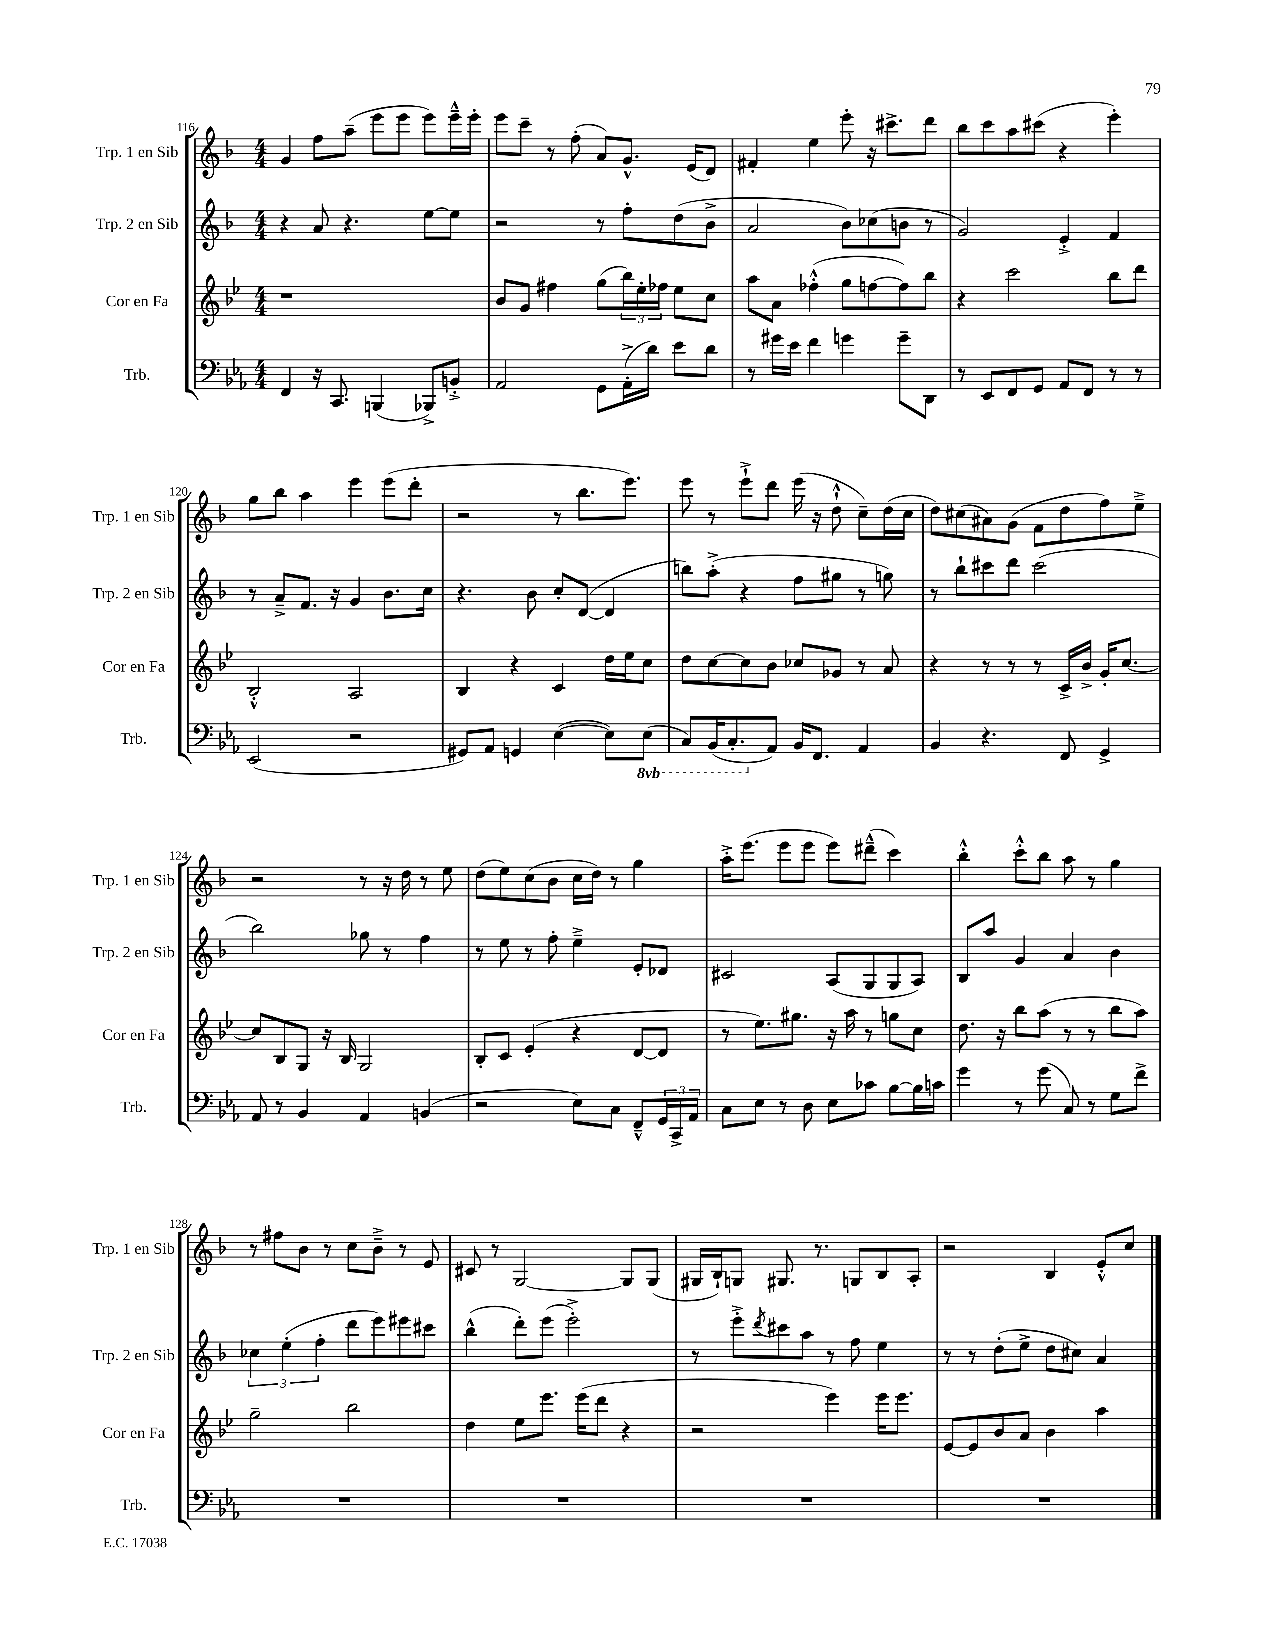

**kern	**kern	**kern	**kern
*staff4	*staff3	*staff2	*staff1
*clefF4	*clefG2	*clefG2	*clefG2
*k[b-e-a-]	*k[b-e-]	*k[b-]	*k[b-]
*M4/4	*M4/4	*M4/4	*M4/4
4FF	1r	4r	4g
16r	.	8a	8ff
8.CC	.	.	.
.	.	4.r	(8aa~
(4BBB	.	.	8eee
.	.	.	8eee
8BBB-^)	.	[8ee	8eee)
8BB'^	.	8ee]	16eee~^^
.	.	.	16eee'
=	=	=	=
2AA-	8b-	2r	8eee
.	8g	.	8ccc~
.	4ff#	.	8r
.	.	.	(8ff'
8GG	(8gg	8r	8a)
(16AA-'^	24bb-)	8ff'	8.g^^
.	24ee-'	.	.
16d)	.	.	.
.	24ff-	.	.
8e-	8ee-	(8dd	.
.	.	.	(16e
8d	8cc	8b-^	8d)
=	=	=	=
8r	8aa	2a	4f#'
16g#	8a	.	.
16e-	.	.	.
4f	(4ff-'^^	.	4ee
4g	8gg	8b-)	8eee'
.	[8ff	(8cc-	16r
.	.	.	8.ccc#^
8g~	8ff])	8b	.
8DD	8bb-	8r	8ddd
=	=	=	=
8r	4r	2g)	8bb-
8EE-	.	.	8ccc
8FF	2ccc	.	8aa
8GG	.	.	(8ccc#
8AA-	.	4e'^	4r
8FF	.	.	.
8r	8bb-	4f	4eee')
8r	8ddd	.	.
=	=	=	=
(2EE-	2B-'^^	8r	8gg
.	.	8a~^	8bb-
.	.	8.f	4aa
.	.	16r	.
2r	2A	4g	4eee
.	.	8.b-	(8eee
.	.	.	8ddd'
.	.	16cc	.
=	=	=	=
8GG#)	4B-	4.r	2r
8AA-	.	.	.
4GG	4r	.	.
.	.	8b-	.
([4E-	4c	8cc'	8r
.	.	([8d	8.bb-
8E-])	16dd	4d]	.
.	16ee-	.	8.eee)
(8EE-	8cc	.	.
=	=	=	=
8CC)	8dd	8bb)	8eee
(16BBB-	[8cc	(8aa'^	8r
8.CC'	.	.	.
.	8cc]	4r	8eee`^
8AA-)	8b-	.	8ddd
16BB-	8cc-	8ff	(16eee
8.FF	.	.	16r
.	8g-	8gg#	8dd`^^
4AA-	8r	8r	8cc~)
.	8a	8gg)	(16dd
.	.	.	16cc
=	=	=	=
4BB-	4r	8r	8dd)
.	.	8bb-`	(8cc#
4.r	8r	8ccc#	8a#)
.	8r	8ddd	(8g
.	8r	(2ccc#	8f
8FF	16c^	.	8dd
.	16b-^	.	.
4GG^	16g'	.	8ff)
.	[8.cc	.	.
.	.	.	8ee~^
=	=	=	=
8AA-	8cc]	2bb-)	2r
8r	8B-	.	.
4BB-	8G	.	.
.	16r	.	.
.	16B-	.	.
4AA-	2G	8gg-	8r
.	.	8r	16r
.	.	.	16dd
(4BB	.	4ff	8r
.	.	.	8ee
=	=	=	=
2r	8B-'	8r	(8dd
.	8c	8ee	8ee)
.	(4e-'	8r	(8cc
.	.	8ff'	8b-
8E-)	4r	4ee~^	16cc
.	.	.	16dd)
8C	.	.	8r
8FF~^^	[8d	8e'	4gg
24GG	8d]	8d-	.
24CC^	.	.	.
24AA-	.	.	.
=	=	=	=
8C	8r	2c#	16aa'^
.	.	.	(8.eee
8E-	8.ee-)	.	.
8r	.	.	8eee
.	8.gg#	.	.
8D	.	.	8eee
8E-	16r	(8A	8eee)
.	16aa	.	.
8c-	8r	8G	(8ddd#~^^
[8B-	8gg	8G	4ccc)
16B-]	8cc	8A)	.
16c	.	.	.
=	=	=	=
4g	8.dd	8B-	4bb-'^^
.	.	8aa	.
.	16r	.	.
8r	8bb-	4g	8ccc'^^
(8g	(8aa	.	8bb-
8C)	8r	4a	8aa
8r	8r	.	8r
8G	8bb-	4b-	4gg
8f^	8aa)	.	.
=	=	=	=
1r	2gg~	6cc-	8r
.	.	.	8ff#
.	.	(6ee'	.
.	.	.	8b-
.	.	6ff'	.
.	.	.	8r
.	2bb-	8ddd	8cc
.	.	8eee)	8b-~^
.	.	8eee#	8r
.	.	8ccc#	8e
=	=	=	=
1r	4dd	(4bb-^^	8c#
.	.	.	8r
.	8ee-	8ddd')	[2G
.	8.eee-	(8eee	.
.	.	2eee'^)	.
.	(16eee-	.	.
.	8ddd	.	.
.	4r	.	8G]
.	.	.	(8G
=	=	=	=
1r	2r	8r	16G#
.	.	.	16B-`)
.	.	8eee'^	8G
.	.	8qddd	.
.	.	8ccc#	8.G#
.	.	8aa	.
.	.	.	8.r
.	4eee-)	8r	.
.	.	8ff	8G
.	16eee-	4ee	8B-
.	8.eee-	.	.
.	.	.	8A'
=	=	=	=
1r	[8e-	8r	2r
.	8e-]	8r	.
.	8b-	(8dd'	.
.	8a	8ee^	.
.	4b-	8dd	4B-
.	.	8cc#)	.
.	4aa	4a	8e'^^
.	.	.	8cc
==	==	==	==
*-	*-	*-	*-
